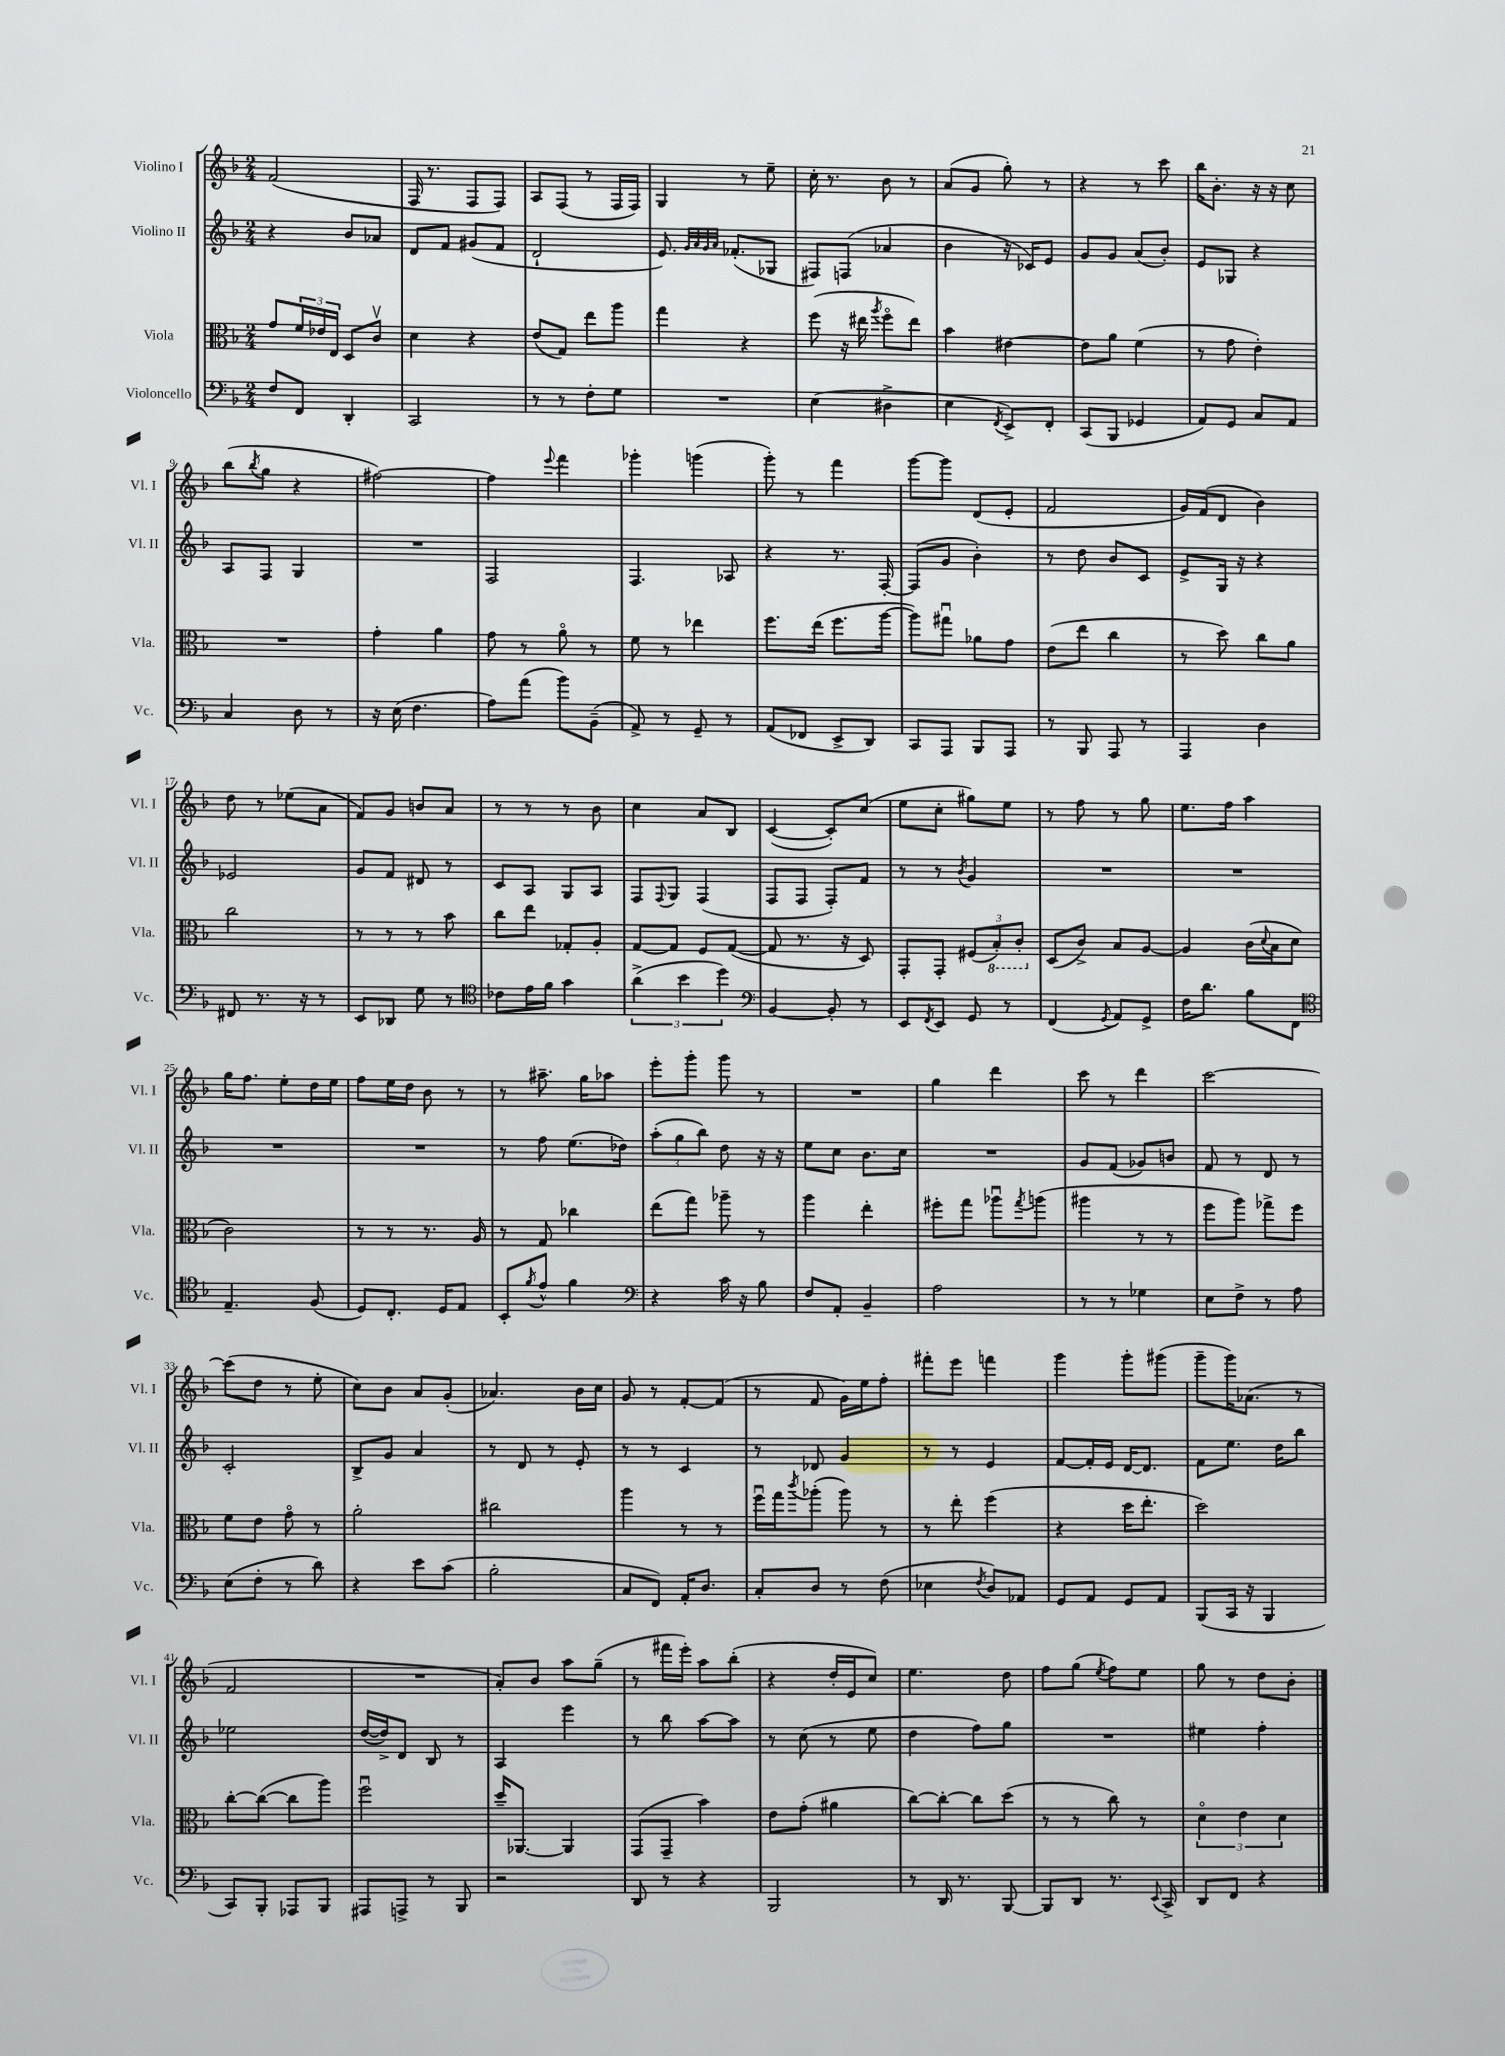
<<
\new StaffGroup <<
\new Staff = "s0" \with { instrumentName = "Violino I" shortInstrumentName = "Vl. I" } {
    \clef treble \key f \major \numericTimeSignature \time 2/4
    f'2( |
    f16 r8. f8 f8) |
    a8 f8( r8 f16 f16) |
    g4 r8 e''8-- |
    c''16-. r8. bes'8 r8 |
    a'8( g'8 g''8-.) r8 |
    r4 r8 c'''8 |
    bes''16 bes'8.-. r16 r16 c''8 |
    bes''8( \acciaccatura { bes''8 } g''8 r4 |
    fis''2~) |
    fis''4 \appoggiatura { e'''8 } f'''4 |
    ges'''4-. g'''4( |
    g'''8-.) r8 f'''4 |
    g'''8~ g'''8 d'8( e'8-. |
    f'2 |
    g'16) f'16( d'8 bes'4) |
    d''8 r8 ees''8( a'8 |
    f'8) g'8 b'8 a'8 |
    r8 r8 r8 bes'8 |
    c''4 a'8 bes8 |
    c'4~( c'8-.) c''8( |
    e''8 c''8-. gis''8) e''8 |
    r8 f''8 r8 g''8 |
    e''8. f''16 a''4 |
    g''16 f''8. e''8-. d''16 e''16 |
    f''8 e''16 d''16 bes'8 r8 |
    r8 ais''8.-- g''16 aes''8 |
    e'''8-. g'''8-. g'''8 r8 |
    R2 |
    g''4 d'''4 |
    c'''8 r8 d'''4 |
    c'''2~ |
    c'''8( d''8 r8 e''8-. |
    c''8) bes'8 a'8 g'8-.( |
    aes'4.) bes'16 c''16 |
    g'8 r8 f'8~-. f'8( |
    r8 f'8 g'16) e''16 f''8-. |
    fis'''8-. e'''8 f'''4 |
    g'''4 g'''8-. gis'''8( |
    g'''8-- g'''16) aes'8.( r8 |
    f'2 |
    R2 |
    a'8-.) bes'8 a''8 g''8--( |
    r8 fis'''16 e'''16-.) a''8 bes''8-.( |
    r4 d''16-. e'16 c''8) |
    e''4. d''8 |
    f''8 g''8( \acciaccatura { e''8 } f''8) e''8 |
    g''8 r8 d''8 bes'8-. \bar "|." |
}
\new Staff = "s1" \with { instrumentName = "Violino II" shortInstrumentName = "Vl. II" } {
    \clef treble \key f \major \numericTimeSignature \time 2/4
    r4 bes'8 aes'8 |
    d'8 f'8 gis'8( f'8 |
    d'2-! |
    e'8.) \grace { g'32 a'32 g'32 a'32 } fes'8.-.( ges8 |
    fis8) f8( aes'4 |
    bes'4 r16 ces'16) e'8 |
    g'8 g'8 a'8( bes'8-.) |
    e'8 ges8 r4 |
    a8 f8 g4 |
    R2 |
    f2 |
    f4. aes8 |
    r4 r8. f16~-. |
    f8( g'8 bes'4-.) |
    r8 d''8 bes'8 c'8 |
    e'8-> g16 r16 r4 |
    ees'2 |
    g'8 f'8 dis'8 r8 |
    c'8 a8 g8 a8 |
    f8 \appoggiatura { f8 } g8 f4( |
    f8 f8 f8-.) f'8 |
    r8 r8 \acciaccatura { bes'8 } g'4 |
    R2 |
    R2 |
    R2 |
    R2 |
    r8 f''8 e''8.( des''16) |
    \tuplet 3/2 { a''8-.( g''8 bes''8) } d''8 r16 r16 |
    e''8 c''8 bes'8. c''16 |
    R2 |
    g'8 f'8( ges'8) b'8 |
    f'8 r8 d'8 r8 |
    c'2-. |
    bes8-> g'8 a'4 |
    r8 d'8 r8 e'8-. |
    r8 r8 c'4 |
    r8 des'8 g'4 |
    r8 r8 e'4 |
    f'8~ f'16-. e'16 d'16~ d'8. |
    f'8 e''8. d''16 bes''8 |
    ees''2 |
    d''16~( d''16->) d'8 bes8 r8 |
    a4 e'''4 |
    r8 bes''8 a''8~ a''8 |
    r8 c''8( r8 e''8 |
    d''4 f''8) g''8 |
    R2 |
    eis''4 f''4-. \bar "|." |
}
\new Staff = "s2" \with { instrumentName = "Viola" shortInstrumentName = "Vla." } {
    \clef alto \key f \major \numericTimeSignature \time 2/4
    g'8 \tuplet 3/2 { f'16 ees'16 e16 } d8 c'8\upbow |
    d'4 r4 |
    e'8( g8) e''8 a''8 |
    g''4 r4 |
    f''8( r16 eis''16 \acciaccatura { a''8 } f''8\flageolet eis''8) |
    bes'4 eis'4~ |
    eis'8 a'8 f'4( |
    r8 g'8 e'4-.) |
    R2 |
    g'4-. a'4 |
    g'8 r8 a'8\flageolet r8 |
    f'8 r8 ees''4 |
    f''8. e''16( f''8. a''16~ |
    a''8) gis''8\downbow aes'8 g'8 |
    e'8( e''8 c''4 |
    r8 d''8) c''8 a'8 |
    c''2 |
    r8 r8 r8 bes'8 |
    c''8 e''8 ges8-. a8-. |
    g8~ g8 f8 g8~( |
    g8 r8. r16 d8) |
    g,8-. g,8-. \tuplet 3/2 { fis8( \ottava #-1 bes,8-.) c8-. \ottava #0 } |
    d8( c'8->) bes8 a8~ |
    a4 c'16( \appoggiatura { d'8 } bes16 d'8 |
    c'2) |
    r8 r8 r8. a16 |
    r8 g8 ces''4 |
    e''8( g''8) aes''8-- r8 |
    a''4 e''4-. |
    fis''8-. g''8 aes''8\downbow \acciaccatura { g''8 } a''8( |
    ais''4 r8 r8 |
    f''8 a''8) ges''8-> f''8 |
    f'8 e'8 g'8\flageolet r8 |
    a'2-. |
    cis''2 |
    a''4 r8 r8 |
    f''16\downbow g''16 \acciaccatura { c'''8 } aes''8-.( aes''8) r8 |
    r8 e''8-. f''4( |
    r4 d''16 e''8.-. |
    d''2) |
    c''8~-. c''8~( c''8 a''8) |
    f''2\downbow |
    d''16-- aes,8.~ aes,4 |
    g,8( g,8-- bes'4) |
    e'8 g'8-.( ais'4 |
    c''8~) c''8~-. c''8 d''8( |
    r8 r8 c''8) r8 |
    \tuplet 3/2 { d'4\flageolet e'4 d'4 } \bar "|." |
}
\new Staff = "s3" \with { instrumentName = "Violoncello" shortInstrumentName = "Vc." } {
    \clef bass \key f \major \numericTimeSignature \time 2/4
    f8 f,8 d,4-. |
    c,2 |
    r8 r8 f8-. g8 |
    R2 |
    e4( dis4-> |
    e4 \acciaccatura { f,8 } e,8->) f,8-. |
    c,8( bes,,8 ges,4 |
    a,8) g,8 c8 a,8 |
    c4 d8 r8 |
    r16 e16( f4. |
    a8) a'8( bes'8) bes,8--( |
    a,8->) r8 g,8-- r8 |
    a,8( fes,8 e,8-> d,8) |
    c,8 a,,8 bes,,8 a,,8 |
    r8 bes,,8 a,,8 r8 |
    a,,4 d4 |
    fis,8 r8. r16 r8 |
    e,8 des,8 g8 r8 |
    \clef tenor ces'8 e'16 f'16 g'4 |
    \tuplet 3/2 { a'4->( bes'4 d''4) } |
    \clef bass bes,4~ bes,8-. r8 |
    e,8 \acciaccatura { f,8 } e,8 g,8 r8 |
    f,4( \acciaccatura { g,8 } a,8) g,8-> |
    f16 d'8. bes8 f,8 |
    \clef tenor e4.-- f8( |
    d8) c8.-. d16 e8 |
    bes,8-. \acciaccatura { f'8 } e'8-^ f'4 |
    \clef bass r4 c'16 r16 bes8 |
    f8 a,8-. bes,4-- |
    a2 |
    r8 r8 ges4 |
    e8 f8-> r8 a8 |
    e8( f8-. r8 d'8) |
    r4 e'8 c'8( |
    bes2-. |
    c8 f,8) a,16-. d8. |
    c8-. d8 r8 f8( |
    ees4 \acciaccatura { f8 } d8) aes,8 |
    g,8 a,8 g,8 a,8 |
    bes,,8( c,16 r16 bes,,4 |
    c,8) bes,,8-. aes,,8 bes,,8 |
    ais,,8 a,,8-> r8 bes,,8 |
    r2 |
    d,8 r8 r4 |
    bes,,2 |
    r8 d,16 r8. bes,,8~ |
    bes,,8 d,8 r8. \appoggiatura { e,8 } c,16-> |
    d,8 f,8 r4 \bar "|." |
}
>>
>>
